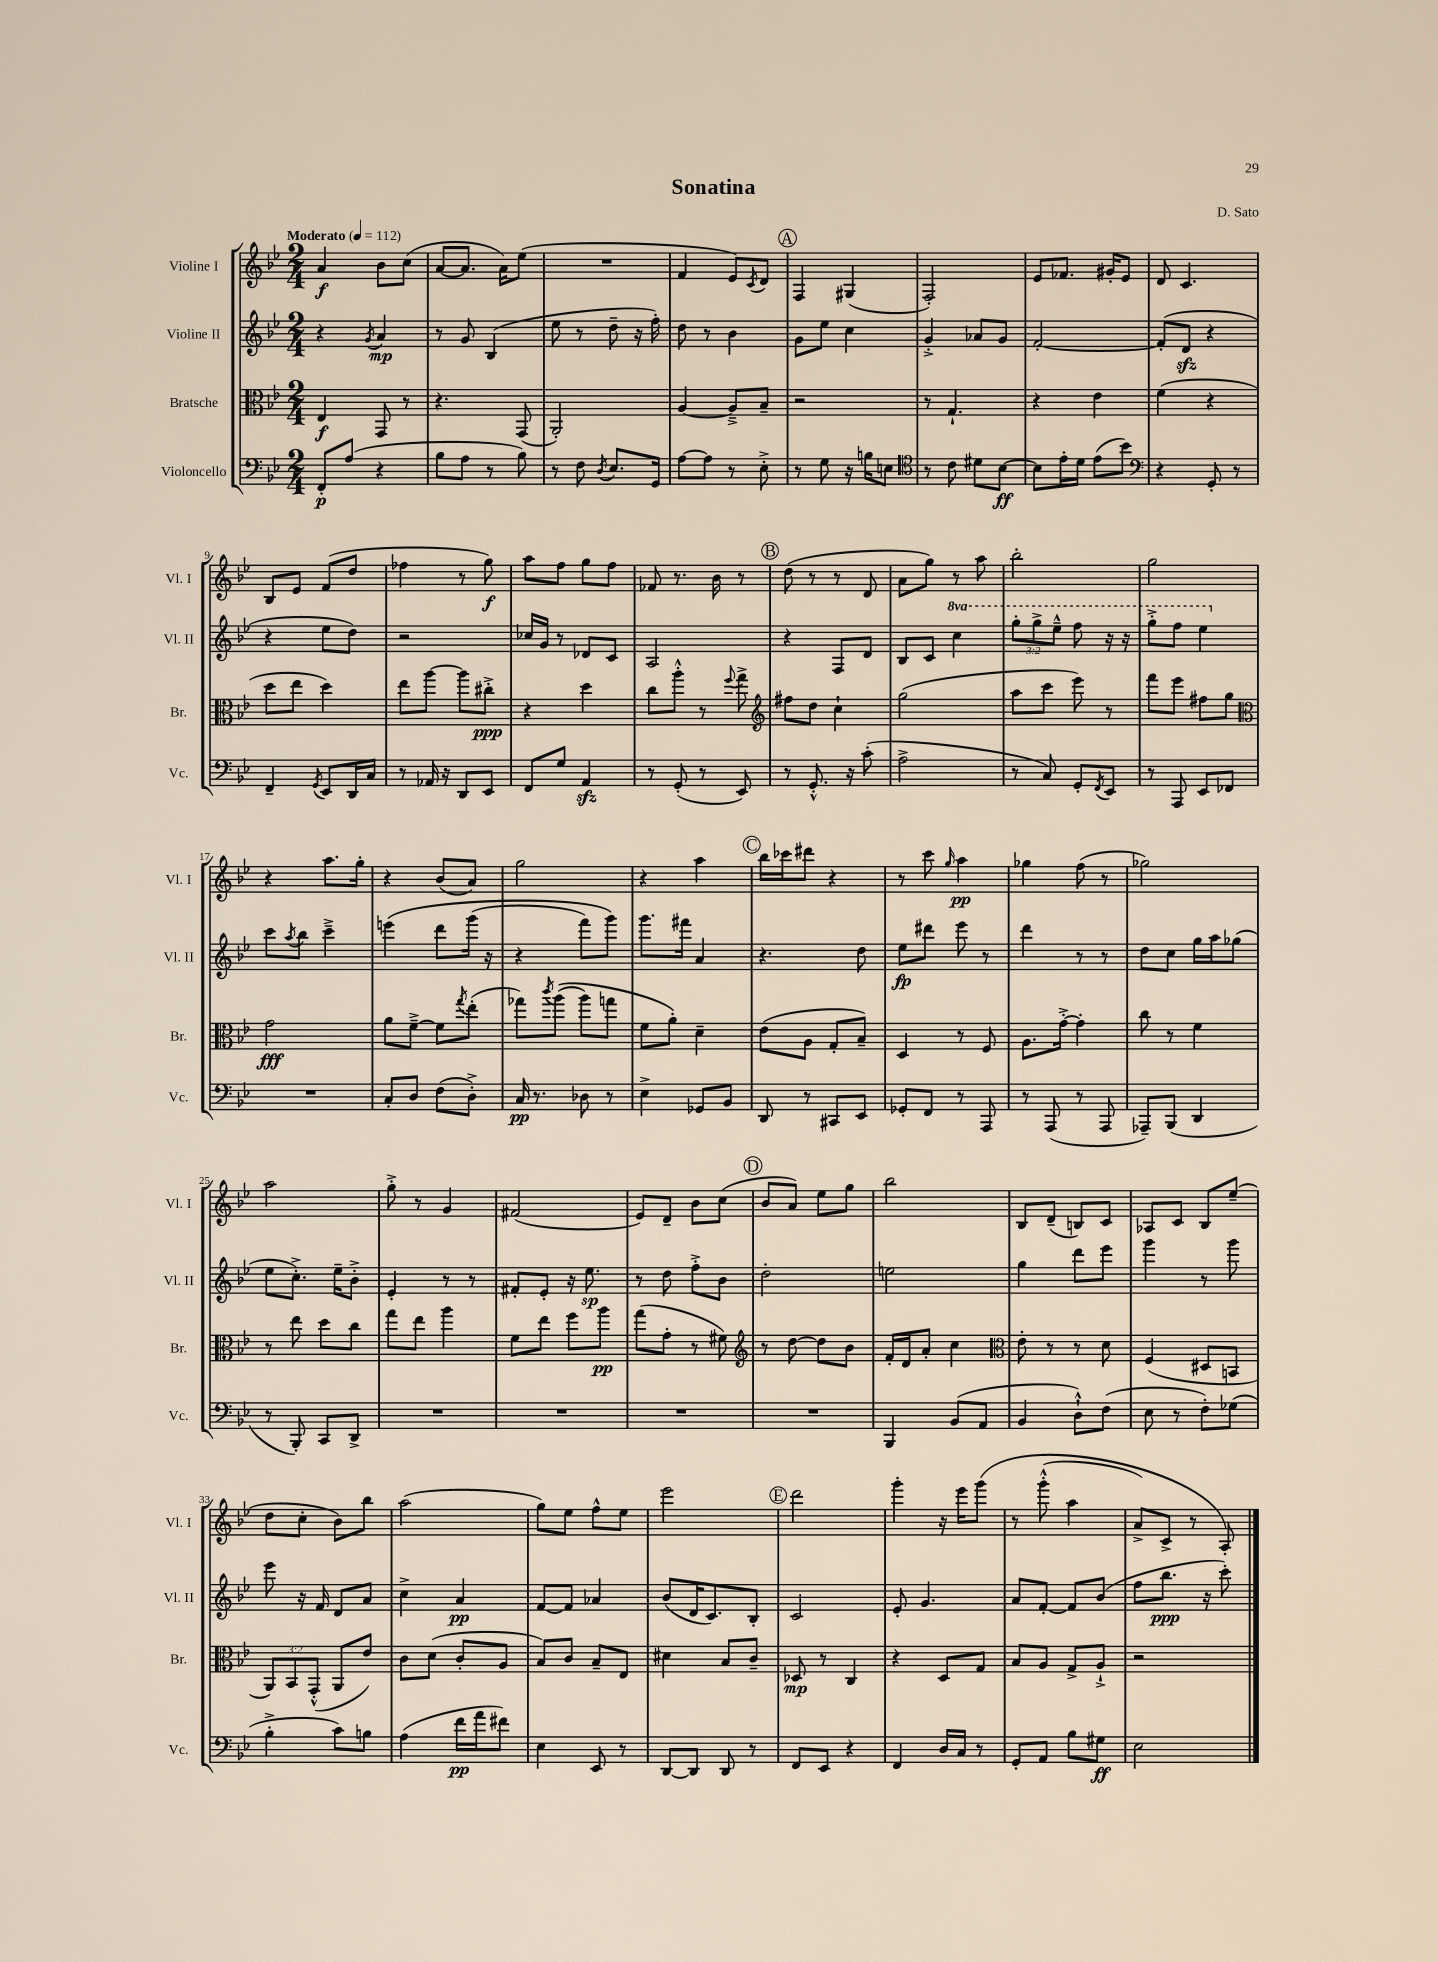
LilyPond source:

\header { title = "Sonatina" composer = "D. Sato" }
<<
\new StaffGroup <<
\new Staff = "s0" \with { instrumentName = "Violine I" shortInstrumentName = "Vl. I" } {
    \clef treble \key bes \major \numericTimeSignature \time 2/4 \tempo "Moderato" 4 = 112
    a'4\f bes'8 c''8( |
    a'8~ a'8. a'16) ees''8( |
    R2 |
    f'4 ees'8) \acciaccatura { c'8 } d'8 |
    \mark \markup { \circle "A" } f4 gis4( |
    f2-.) |
    ees'8 fes'8. gis'16-. ees'8 |
    d'8 c'4. |
    bes8 ees'8 f'8( d''8 |
    fes''4 r8 g''8\f) |
    a''8 f''8 g''8 f''8 |
    fes'8 r8. bes'16 r8 |
    \mark \markup { \circle "B" } d''8( r8 r8 d'8 |
    a'8 g''8) r8 a''8 |
    bes''2-. |
    g''2 |
    r4 a''8. g''16-. |
    r4 bes'8( a'8) |
    g''2 |
    r4 a''4 |
    \mark \markup { \circle "C" } bes''16 ces'''16 dis'''8 r4 |
    r8 c'''8 \grace { g''16 } a''4\pp |
    ges''4 f''8( r8 |
    ges''2) |
    a''2 |
    g''8-.-> r8 g'4 |
    fis'2( |
    ees'8) d'8-- bes'8 c''8( |
    \mark \markup { \circle "D" } bes'8 a'8) ees''8 g''8 |
    bes''2 |
    bes8 d'8--( b8) c'8 |
    aes8 c'8 bes8 ees''8--( |
    d''8 c''8-. bes'8) bes''8 |
    a''2( |
    g''8) ees''8 f''8-^ ees''8 |
    ees'''2 |
    \mark \markup { \circle "E" } d'''2 |
    g'''4-. r16 ees'''16 g'''8\( |
    r8 g'''8-.-^( a''4 |
    a'8->) c'8-> r8 a8-.\) \bar "|." |
}
\new Staff = "s1" \with { instrumentName = "Violine II" shortInstrumentName = "Vl. II" } {
    \clef treble \key bes \major \numericTimeSignature \time 2/4 \override Staff.TupletNumber.text = #tuplet-number::calc-fraction-text \set Staff.ottavationMarkups = #ottavation-simple-ordinals
    r4 \acciaccatura { g'8 } a'4\mp |
    r8 g'8 bes4( |
    ees''8 r8 d''8-- r16 f''16-.) |
    d''8 r8 bes'4 |
    \mark \markup { \circle "A" } g'8 ees''8 c''4 |
    g'4-.-> aes'8 g'8 |
    f'2~-. |
    f'8-.( d'8\sfz r4 |
    r4 ees''8 d''8) |
    r2 |
    ces''16 g'16 r8 des'8 c'8 |
    a2 |
    \mark \markup { \circle "B" } r4 f8 d'8 |
    bes8 c'8 \ottava #1 c'''4 |
    \tuplet 3/2 { g'''8-. g'''8-> ees'''8---^ } f'''8 r16 r16 |
    g'''8-.-> f'''8 ees'''4 \ottava #0 |
    c'''8 \acciaccatura { a''8 } bes''8 c'''4---> |
    e'''4\( d'''8 g'''16( r16 |
    r4 f'''8) g'''8\) |
    g'''8. fis'''16 a'4 |
    \mark \markup { \circle "C" } r4. d''8 |
    ees''8\fp dis'''8 ees'''8 r8 |
    d'''4 r8 r8 |
    d''8 c''8 g''16 a''16 ges''8( |
    ees''8 c''8.-.->) ees''16-- bes'8-.-> |
    ees'4-. r8 r8 |
    fis'8-. ees'8-. r16 ees''8.\sp |
    r8 d''8 f''8-.-> bes'8 |
    \mark \markup { \circle "D" } d''2-. |
    e''2 |
    g''4 d'''8 ees'''8 |
    g'''4 r8 g'''8 |
    ees'''8 r16 f'16 d'8 a'8 |
    c''4-> a'4\pp |
    f'8~ f'8 aes'4 |
    bes'8( d'16 c'8.) bes8-. |
    \mark \markup { \circle "E" } c'2 |
    ees'8-. g'4. |
    a'8 f'8~-. f'8 bes'8( |
    f''8 bes''8.\ppp r16 c'''8-.) \bar "|." |
}
\new Staff = "s2" \with { instrumentName = "Bratsche" shortInstrumentName = "Br." } {
    \clef alto \key bes \major \numericTimeSignature \time 2/4 \override Staff.TupletNumber.text = #tuplet-number::calc-fraction-text
    ees4\f g,8 r8 |
    r4. g,8( |
    a,2-.) |
    a4~ a8---> bes8-- |
    \mark \markup { \circle "A" } r2 |
    r8 g4.-! |
    r4 ees'4 |
    f'4( r4 |
    d''8 ees''8 d''4) |
    ees''8 a''8~ a''8 cis''8-.->\ppp |
    r4 d''4 |
    c''8 a''8-.-^ r8 \appoggiatura { f''8 } g''8-> |
    \mark \markup { \circle "B" } \clef treble fis''8 d''8 c''4-! |
    g''2( |
    a''8 c'''8 ees'''8) r8 |
    f'''8 ees'''8 fis''8 g''8 |
    \clef alto g'2\fff |
    a'8 f'8~---> f'8 \acciaccatura { g''8 } ees''8-.( |
    ges''8) \acciaccatura { c'''8 } a''8(\( a''8) g''8 |
    f'8 a'8-.\) d'4-- |
    \mark \markup { \circle "C" } ees'8( a8 g8-. bes8--) |
    d4 r8 f8 |
    a8. g'16~-.-> g'4-. |
    c''8 r8 f'4 |
    r8 ees''8 d''8 c''8 |
    g''8 ees''8 a''4 |
    f'8 ees''8 f''8 a''8\pp |
    g''8( g'8-. r8 fis'8) |
    \mark \markup { \circle "D" } \clef treble r8 d''8~ d''8 bes'8 |
    f'16-. d'16 a'8-. c''4 |
    \clef alto ees'8-. r8 r8 d'8 |
    f4( dis8 b,8 |
    \tuplet 3/2 { a,8) bes,8 g,8-.-^( } a,8 ees'8) |
    c'8 d'8( c'8-. a8 |
    bes8) c'8 bes8-- ees8 |
    dis'4 bes8 c'8-- |
    \mark \markup { \circle "E" } des8\mp r8 c4 |
    r4 d8 g8 |
    bes8 a8 g8-> a8-!-> |
    r2 \bar "|." |
}
\new Staff = "s3" \with { instrumentName = "Violoncello" shortInstrumentName = "Vc." } {
    \clef bass \key bes \major \numericTimeSignature \time 2/4
    f,8-.\p a8( r4 |
    bes8 a8 r8 bes8) |
    r8 f8 \acciaccatura { d8 } ees8. g,16 |
    a8~ a8 r8 ees8-.-> |
    \mark \markup { \circle "A" } r8 g8 r16 b16 e8 |
    \clef tenor r8 c'8 dis'8 bes8~\ff |
    bes8 ees'16-. d'16 ees'8( bes'8) |
    \clef bass r4 g,8-. r8 |
    f,4-- \acciaccatura { g,8 } ees,8 d,16 c16 |
    r8 aes,16 r16 d,8 ees,8 |
    f,8 g8 a,4\sfz |
    r8 g,8-.( r8 ees,8) |
    \mark \markup { \circle "B" } r8 g,8.-.-^ r16 c'8-.( |
    a2-> |
    r8 c8) g,8-. \acciaccatura { f,8 } ees,8 |
    r8 a,,8 ees,8 fes,8 |
    R2 |
    c8-. d8 f8( d8-.->) |
    c16\pp r8. des8 r8 |
    ees4-> ges,8 bes,8 |
    \mark \markup { \circle "C" } d,8 r8 cis,8 ees,8 |
    ges,8-. f,8 r8 a,,8 |
    r8 a,,8( r8 a,,8 |
    aes,,8--) bes,,8( d,4 |
    r8 bes,,8-.) c,8 d,8-> |
    R2 |
    R2 |
    R2 |
    \mark \markup { \circle "D" } R2 |
    bes,,4 bes,8( a,8 |
    bes,4 d8-!-^) f8( |
    ees8 r8 f8-.) ges8( |
    bes4-.-> c'8) b8 |
    a4( f'16\pp a'16 fis'8) |
    ees4 ees,8 r8 |
    d,8~ d,8 d,8 r8 |
    \mark \markup { \circle "E" } f,8 ees,8 r4 |
    f,4 d16 c16 r8 |
    g,8-. a,8 bes8 gis8\ff |
    ees2 \bar "|." |
}
>>
>>
